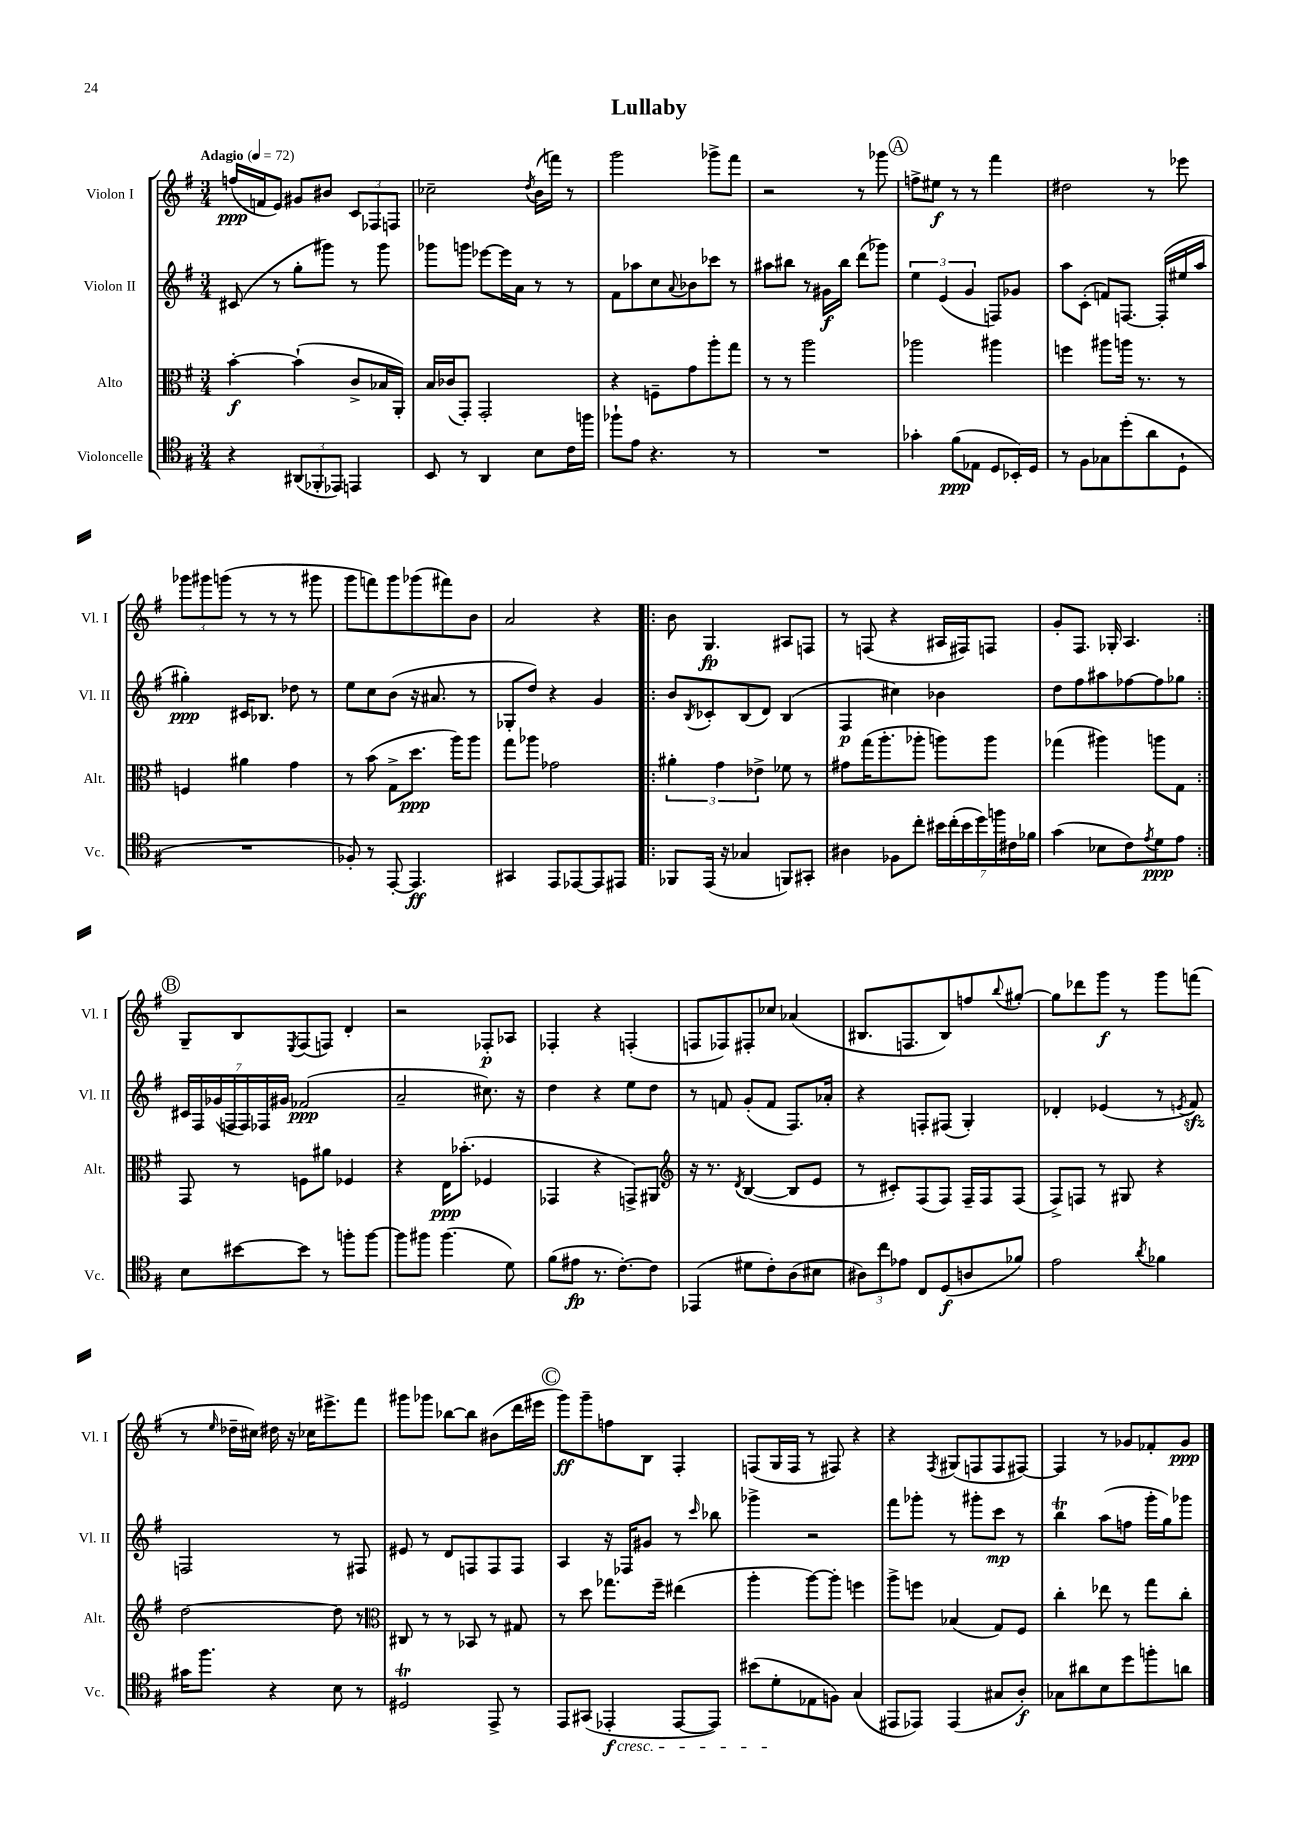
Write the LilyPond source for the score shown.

\header { title = "Lullaby" }
<<
\new StaffGroup <<
\new Staff = "s0" \with { instrumentName = "Violon I" shortInstrumentName = "Vl. I" } {
    \clef treble \key g \major \numericTimeSignature \time 3/4 \tempo "Adagio" 4 = 72
    f''16\ppp( f'16 e'8) gis'8 bis'8 \tuplet 3/2 { c'8 fes8 f8 } |
    ces''2-- \acciaccatura { d''8 } b'16( f'''16) r8 |
    g'''2 ges'''8-> fis'''8 |
    r2 r8 ges'''8 |
    \mark \markup { \circle "A" } f''8-> eis''8\f r8 r8 fis'''4 |
    dis''2 r8 ees'''8 |
    \tuplet 3/2 { ges'''8 gis'''8 g'''8( } r8 r8 r8 gis'''8 |
    g'''8 f'''8) g'''8 ges'''8( fis'''8) b'8 |
    a'2 r4 |
    \repeat volta 2 { b'8 g4.\fp ais8 f8 |
    r8 f8( r4 ais16 fis16) f8 |
    g'8-. fis8. ges16-. a4. | }
    \mark \markup { \circle "B" } g8-- b8 \acciaccatura { e8 } fis8( f8) d'4-. |
    r2 fes8-.\p aes8 |
    fes4-. r4 f4-.( |
    f8 fes8) fis8-. ces''8 aes'4( |
    bis8. f8. bis8) f''8 \appoggiatura { b''8 } gis''8~-. |
    gis''8 des'''8 g'''8\f r8 g'''8 f'''8( |
    r8 \grace { e''16 } des''16-- cis''16) dis''16 r16 ces''16 eis'''8.-> fis'''8 |
    gis'''8 ges'''8 bes''8~ bes''8 bis'8( d'''16 eis'''16 |
    \mark \markup { \circle "C" } g'''8\ff) g'''8-- f''8 b8 fis4-. |
    f8( g16 f16 r8 fis8) r4 |
    r4 \acciaccatura { fis8 } gis8( f8 f8 fis8~) |
    fis4 r8 ges'8 fes'8-. ges'8\ppp \bar "|." |
}
\new Staff = "s1" \with { instrumentName = "Violon II" shortInstrumentName = "Vl. II" } {
    \clef treble \key g \major \numericTimeSignature \time 3/4
    cis'8( r8 g''8-. gis'''8) r8 gis'''8 |
    ges'''8 g'''8 ees'''8~ ees'''16 a'16 r8 r8 |
    fis'8 aes''8 c''8 \appoggiatura { a'8 } bes'8 ces'''8 r8 |
    ais''8 bis''8 r8 gis'16\f bis''16 d'''8( ges'''8) |
    \mark \markup { \circle "A" } \tuplet 3/2 { e''4 e'4( g'4 } f8) ges'8 |
    a''8 c'8-.( f'8) f8.~ f16-.( eis''16 a''16 |
    gis''4-.\ppp) cis'16 bes8. des''8 r8 |
    e''8 c''8 b'8( r16 ais'8. r8 |
    ges8-. d''8) r4 g'4 |
    \repeat volta 2 { b'8 \acciaccatura { b8 } ces'8-. b8( d'8) b4( |
    fis4\p cis''4) bes'4 |
    d''8 fis''8 ais''8 fes''8~ fes''8 ges''8 | }
    \mark \markup { \circle "B" } \tuplet 7/4 { cis'16 fis16 ges'16( f16 f16) fes16 gis'16 } fes'2\ppp( |
    a'2-- cis''8.) r16 |
    d''4 r4 e''8 d''8 |
    r8 f'8 g'8-.( f'8 fis8.) aes'16-. |
    r4 f8-. fis8( g4-.) |
    des'4-. ees'4( r8 \acciaccatura { e'8 } fis'8\sfz) |
    f2 r8 fis8 |
    eis'8 r8 d'8 f8 f8 f8 |
    \mark \markup { \circle "C" } a4 r16 fes16 gis'8 r8 \grace { c'''16 } bes''8 |
    ges'''4-> r2 |
    fis'''8 ges'''8-. r8 gis'''8-. c'''8\mp r8 |
    b''4\trill a''8( f''8 g'''16-. g''16) ges'''8 \bar "|." |
}
\new Staff = "s2" \with { instrumentName = "Alto" shortInstrumentName = "Alt." } {
    \clef alto \key g \major \numericTimeSignature \time 3/4
    b'4~-.\f b'4-!( c'8-> bes16 a,16-.) |
    b16 ces'16( g,8-.) g,2-. |
    r4 f8-- g'8 a''8-. g''8 |
    r8 r8 a''2 |
    \mark \markup { \circle "A" } aes''2 ais''4 |
    f''4 ais''8 a''16 r8. r8 |
    f4 ais'4 g'4 |
    r8 b'8( g8-> d''8.\ppp a''16) a''8 |
    g''8 aes''8 ges'2 |
    \repeat volta 2 { \tuplet 3/2 { ais'4-. g'4 ees'4-> } fes'8 r8 |
    gis'8 g''16( a''8.-. aes''8-. a''8) a''8 |
    ges''4( ais''4) a''8 g8 | }
    \mark \markup { \circle "B" } g,8 r8 f8 ais'8 fes4 |
    r4 e16\ppp bes'8.-.( fes4 |
    ges,4 r4 g,8->) ais,8 |
    \clef treble r16 r8. \acciaccatura { d'8 } b4~( b8 e'8 |
    r8 cis'8-.) fis8( fis8) fis16-- fis16 fis8( |
    fis8->) f8 r8 gis8 r4 |
    d''2~ d''8 r8 |
    \clef alto cis8 r8 r8 bes,8 r8 gis8 |
    \mark \markup { \circle "C" } r8 d''8 ges''8. fis''16-- eis''4( |
    a''4-. a''8~) a''8-. f''4 |
    a''8-> f''8 bes4( g8) fis8 |
    c''4-. ees''8 r8 g''8 c''8-. \bar "|." |
}
\new Staff = "s3" \with { instrumentName = "Violoncelle" shortInstrumentName = "Vc." } {
    \clef tenor \key g \major \numericTimeSignature \time 3/4
    r4 \tuplet 3/2 { ais,8( fes,8-. ees,8) } e,4 |
    b,8 r8 a,4 b8 c'16 f''16 |
    fes''8-! e'8 r4. r8 |
    R2. |
    \mark \markup { \circle "A" } ges'4-. fis'8\ppp( ees8 d8 bes,16-.) d16 |
    r8 fis8 ges8 d''8-.( a'8 d8-! |
    R2. |
    fes8-.) r8 e,8~-. e,4.\ff |
    gis,4 e,8 ees,8~ ees,8 eis,8 |
    \repeat volta 2 { fes,8 e,16( r16 ges4 f,8) gis,8-. |
    ais4 fes8 c''8-. \tuplet 7/4 { bis'16 c''16-.( bis'16 d''16) f''16 cis'16 fes'16 } |
    g'4( bes8 c'8) \acciaccatura { e'8 } d'8\ppp e'8 | }
    \mark \markup { \circle "B" } b8 bis'8~ bis'8 r8 f''8-. f''8~ |
    f''8 fis''8 fis''4.( d'8) |
    fis'8( eis'8\fp r8. c'8.~-.) c'8 |
    ees,4( dis'8 c'8-.) a8( bis8 |
    \tuplet 3/2 { ais8) c''8 ees'8 } c8 d8\f( a8 fes'8) |
    e'2 \acciaccatura { a'8 } fes'4 |
    gis'16 fis''8. r4 b8 r8 |
    dis2\trill e,8-> r8 |
    \mark \markup { \circle "C" } e,8 gis,8( ees,4-.\f\cresc ees,8~ ees,8) |
    bis'8( d'8-.\! ees8 f8) g4( |
    eis,8 ees,8) ees,4( gis8 a8-.\f) |
    ges8 ais'8 b8 d''8 f''8-. a'8 \bar "|." |
}
>>
>>
\layout { \context { \Score \remove "Bar_number_engraver" } }
